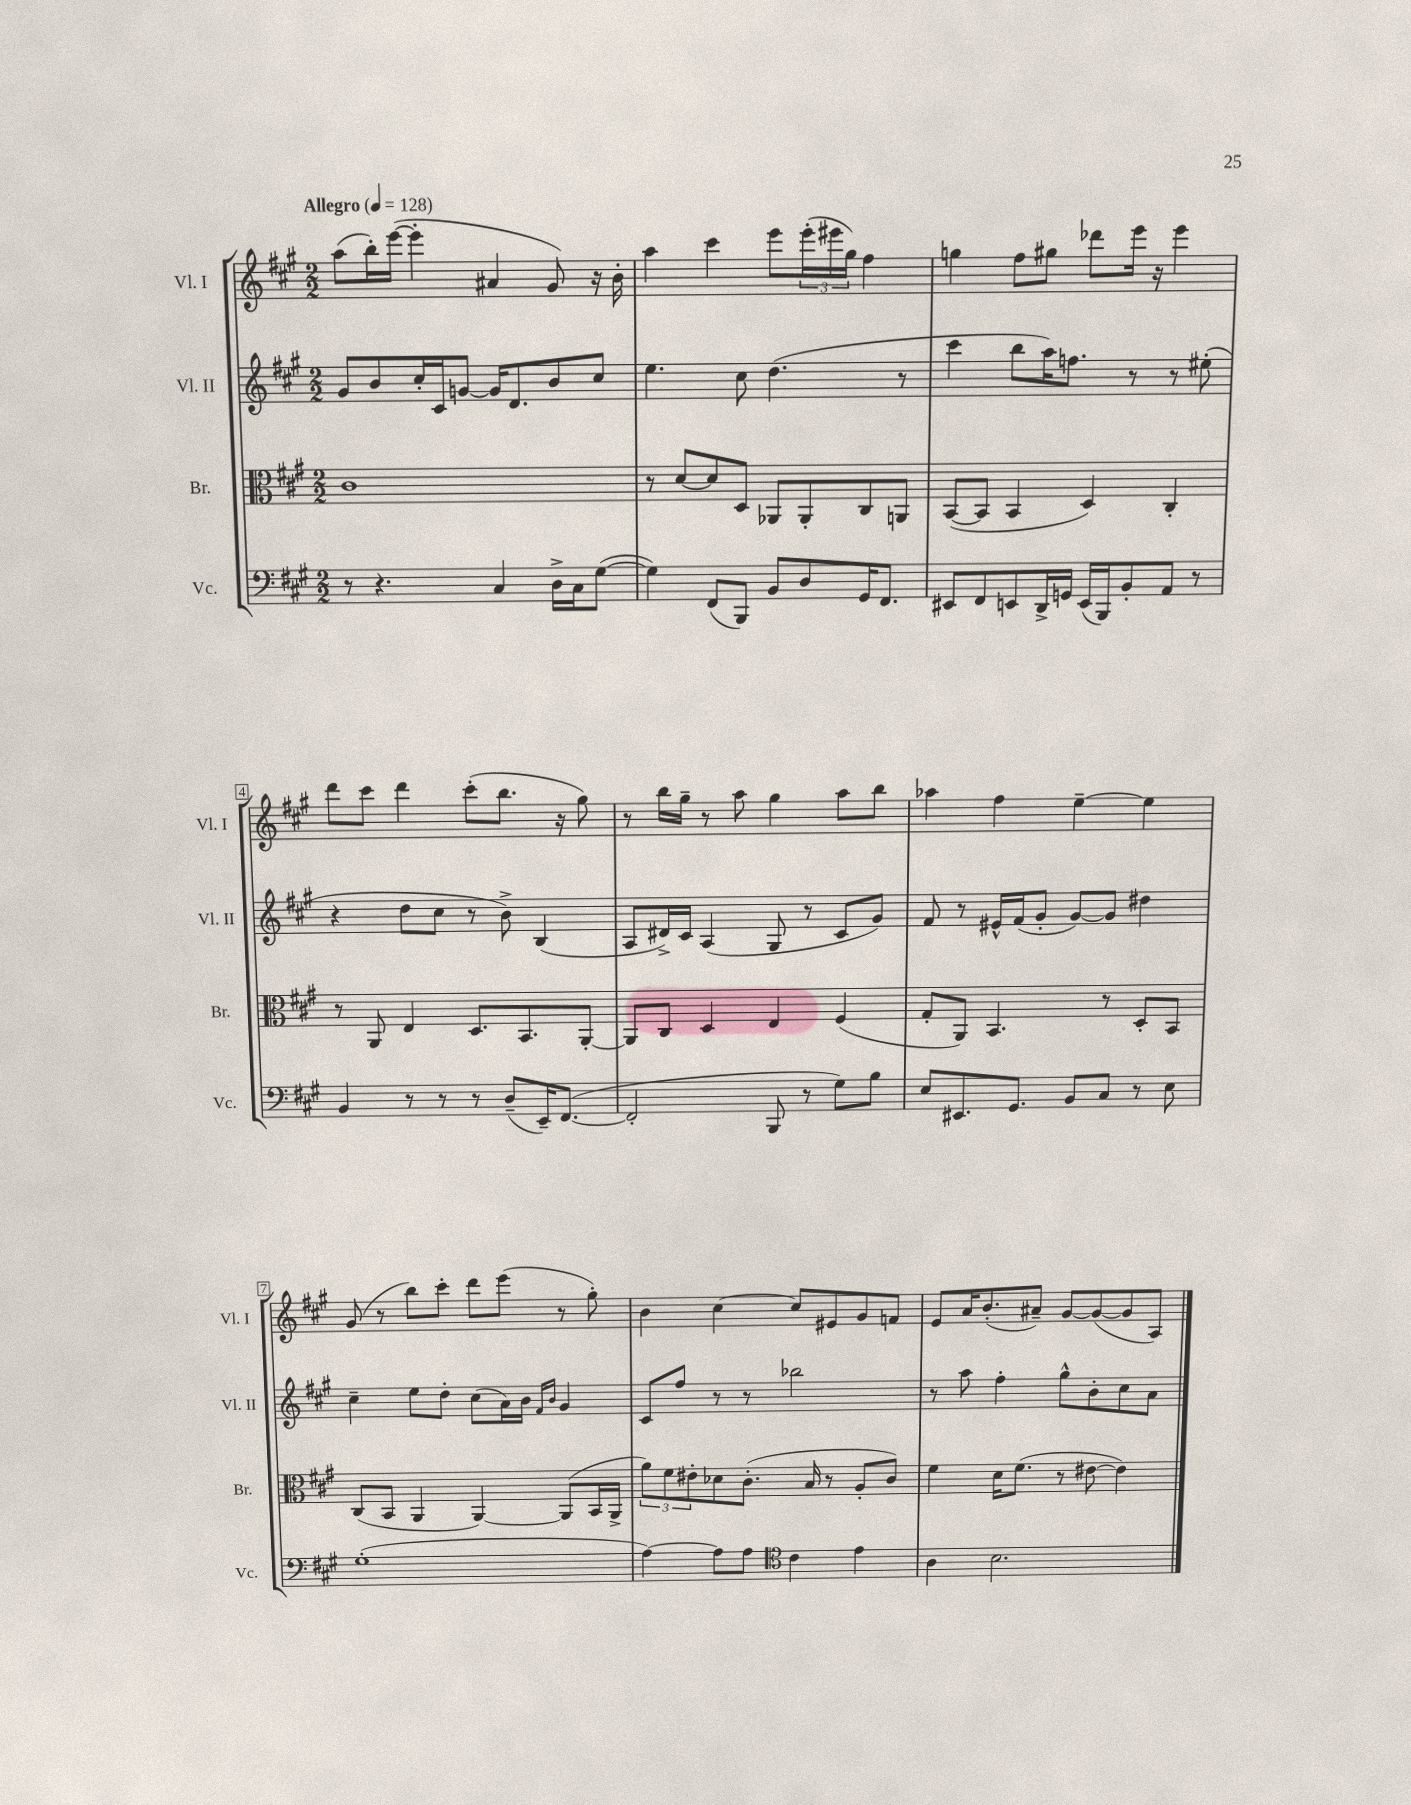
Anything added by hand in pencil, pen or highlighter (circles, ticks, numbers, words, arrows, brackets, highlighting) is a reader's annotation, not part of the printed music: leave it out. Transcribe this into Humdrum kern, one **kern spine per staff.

**kern	**kern	**kern	**kern
*part4	*part3	*part2	*part1
*staff4	*staff3	*staff2	*staff1
*I"Vc.	*I"Br.	*I"Vl. II	*I"Vl. I
*I'Vc.	*I'Br.	*I'Vl. II	*I'Vl. I
*clefF4	*clefC3	*clefG2	*clefG2
*k[f#c#g#]	*k[f#c#g#]	*k[f#c#g#]	*k[f#c#g#]
*M2/2	*M2/2	*M2/2	*M2/2
*MM128	*MM128	*MM128	*MM128
=1	=1	=1	=1
!	!	!	!LO:TX:a:B:t=Allegro
8r	1c#	8g#/L	(8aa\L
4.r	.	8b/	16bb'\L)
.	.	.	([16eee\JJ
.	.	16cc#'/L	4eee'\]
.	.	16c#/J	.
.	.	[8gn/J	.
4C#/	.	16g/KL]	4a#X/
.	.	8.d/	.
16D^\LL	.	8b/	8g#/)
16C#\J	.	.	.
([8G#\J	.	8cc#/J	16r
.	.	.	16b'\
=2	=2	=2	=2
4G#\])	8r	4.ee\	4aa\
.	[8d/L	.	.
(8FF#/L	8d/]	.	4ccc#\
8BBB/J)	8D/J	8cc#\	.
8BB/L	8AA-X/L	(4.dd\	8eee\L
8D/	8AA-'/	.	(24eee'\L
.	.	.	24eee#X\
.	.	.	24gg#\JJ)
16GG#/K	8C#/	.	4ff#\
8.FF#/J	.	.	.
.	8AAn/J	8r	.
=3	=3	=3	=3
8EE#X/L	([8BB/L	4ccc#\	4ggn\
8FF#/	8BB/J]	.	.
8EEn/	4BB/	8bb\L	8ff#\L
16DD^/L	.	16aa\K)	8gg#X\J
16GGn/JJ	.	8.ffn\J	.
(16EE/LL	4D/)	.	8ddd-X\L
16BBB/J)	.	.	.
8BB'/	.	8r	16eee\Jk
.	.	.	16r
8AA/J	4C#'/	8r	4eee\
8r	.	(8ee#X'\	.
!!LO:LB:g=z
=4	=4	=4	=4
4BB/	8r	4r	8ddd\L
.	8AA/	.	8ccc#\J
8r	4E/	8dd\L	4ddd\
8r	.	8cc#\J	.
8r	8.D/L	8r	(8ccc#'\L
(8D~/L	.	8b^\)	8.bb\J
.	8.BB/	.	.
16EE~/K)	.	(4B/	.
([8.FF#/J	.	.	16r
.	[8AA'/J	.	8gg#\)
=5	=5	=5	=5
2FF#'/]	8AA/L]	8A/L	8r
.	8C#/J	16d#X^/L)	16bb\LL
.	.	16c#/JJ	16gg#~\JJ
.	4D/	(4A/	8r
.	.	.	8aa\
8BBB/	4E/	8G#/	4gg#\
8r	.	8r	.
8G#\L)	(4F#/	8c#/L	8aa\L
8B\J	.	8g#/J)	8bb\J
=6	=6	=6	=6
8E/L	8G#'/L	8f#/	4aa-X\
8.EE#X/	8AA/J)	8r	.
.	4.BB/	16e#X^^/LL	4ff#\
8.GG#/J	.	(16f#/J	.
.	.	8g#'/J	.
8BB/L	.	[8g#/L)	[4ee~\
8C#/J	8r	8g#/J]	.
8r	8D'/L	4dd#X\	4ee\]
8E\	8BB/J	.	.
!!LO:LB:g=z
=7	=7	=7	=7
(1G#'	(8C#/L	4cc#~\	(8g#/
.	8BB/J	.	8r
.	4AA/	8ee\L	8bb\L)
.	.	8dd'\J	8ccc#'\J
.	[4AA/)	(8cc#\L	8ddd\L
.	.	16a\L)	(8eee\J
.	.	16b\JJ	.
.	.	16qqf#/LL	.
.	.	16qqb/JJ	.
.	(8AA/L]	4g#/	8r
.	16BB/L	.	8gg#'\)
.	16AA^/JJ	.	.
=8	=8	=8	=8
[4A\)	12a\L)	8c#/L	4b\
.	12f#\	.	.
.	.	8ff#/J	.
.	12e#X'\	.	.
8A\L]	8d-X\	8r	[4cc#\
8A\J	(8.c#'\J	8r	.
*clefC4	*	*	*
4c#\	.	2bb-X\	8cc#/L]
.	16B/	.	.
.	8r	.	8e#X/
4e\	8A'/L	.	8g#/
.	8c#/J)	.	8fn/J
=9	=9	=9	=9
4A\	4f#\	8r	8e/L
.	.	8aa\	16a/K
.	.	.	(8.b'/
2.B\	16d\KL	4ff#'\	.
.	(8.f#\J	.	.
.	.	.	8a#X~/J)
.	8r	8gg#^^\L	[8g#/L
.	[8e#X\	8b'\	(8g#/_
.	4e#\])	8cc#\	8g#/]
.	.	8a\J	8A/J)
==	==	==	==
*-	*-	*-	*-
